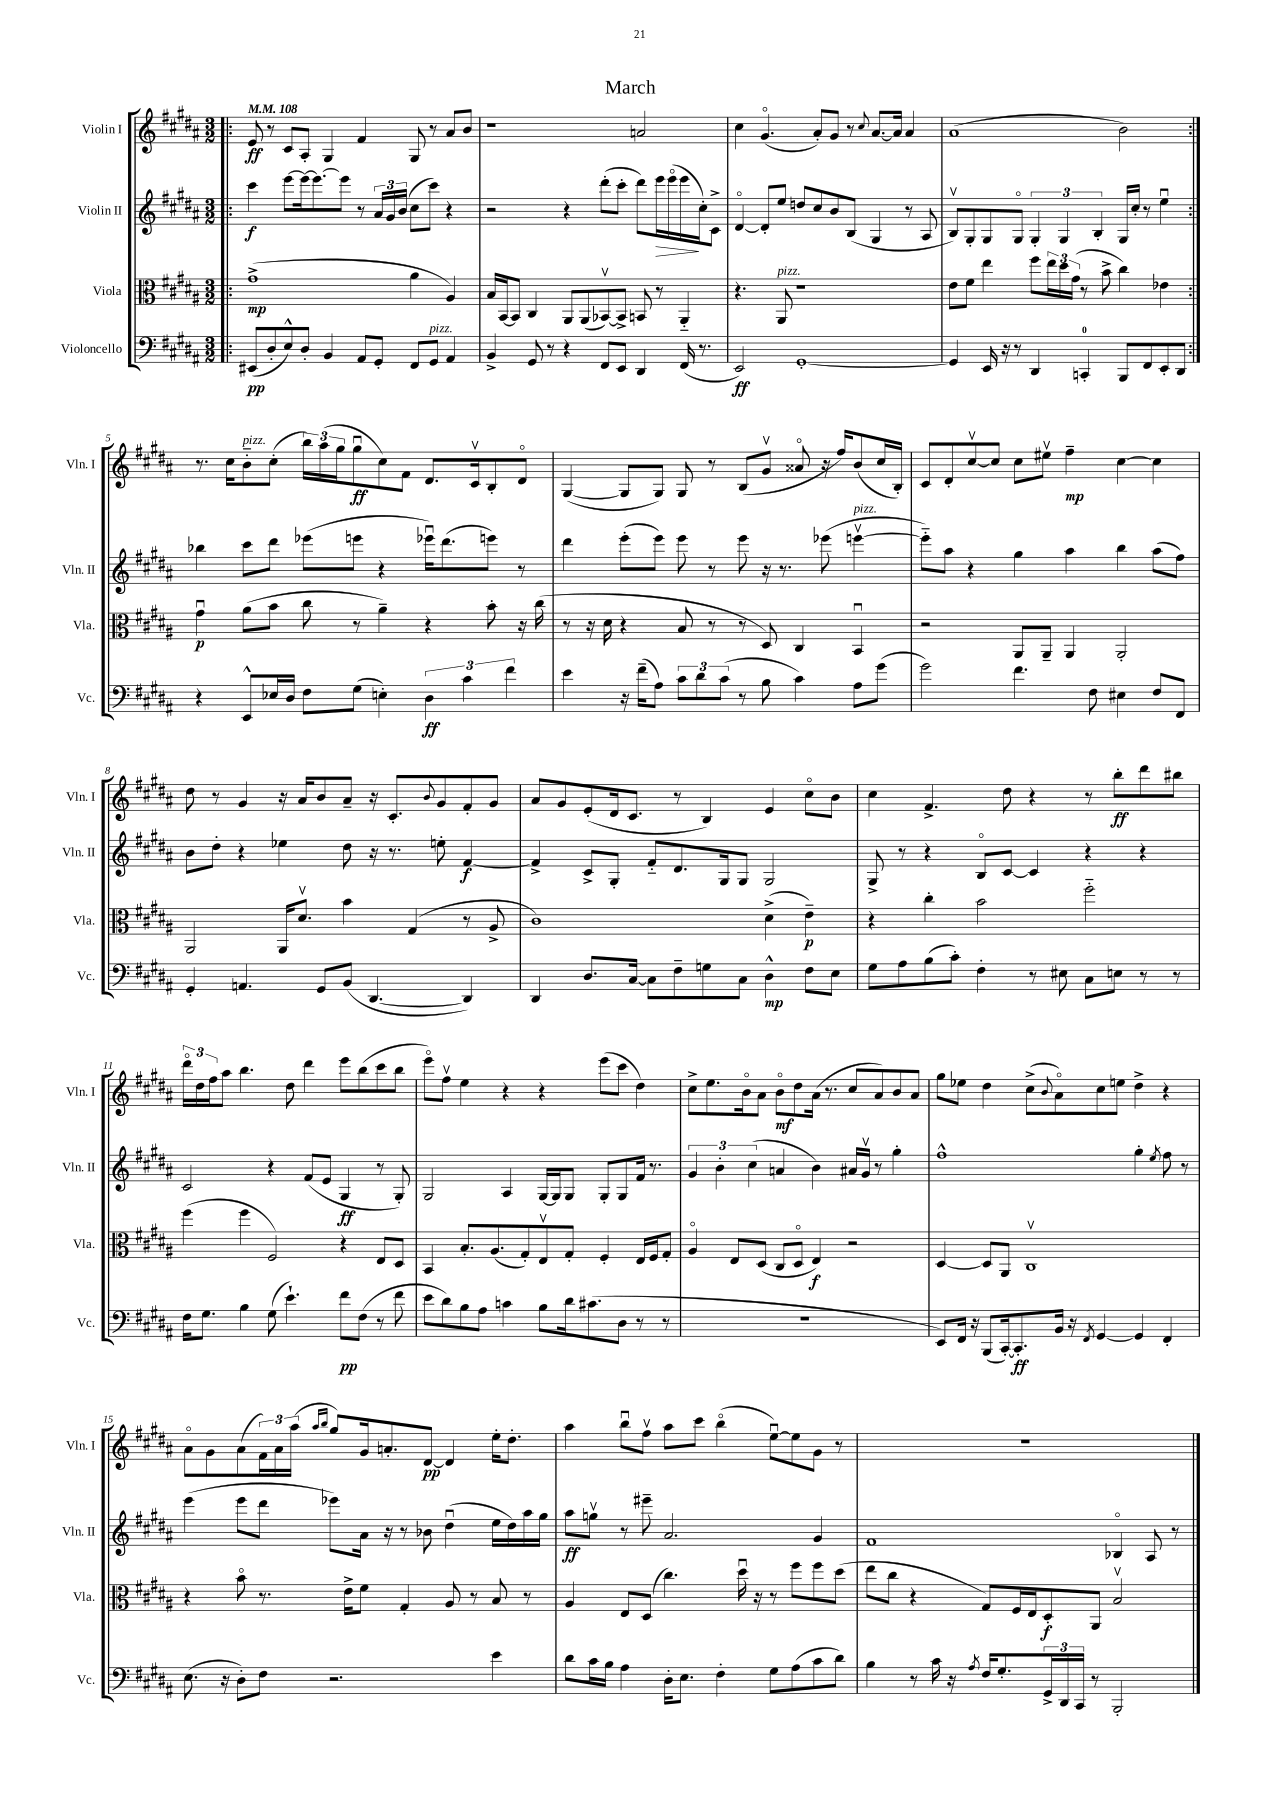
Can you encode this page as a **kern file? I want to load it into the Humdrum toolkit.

**kern	**kern	**kern	**kern
*staff4	*staff3	*staff2	*staff1
*clefF4	*clefC3	*clefG2	*clefG2
*k[f#c#g#d#a#]	*k[f#c#g#d#a#]	*k[f#c#g#d#a#]	*k[f#c#g#d#a#]
*M3/2	*M3/2	*M3/2	*M3/2
*MM108	*MM108	*MM108	*MM108
=!|:	=!|:	=!|:	=!|:
(8EE#	(1g#^	4ccc#	8e
8D#'	.	.	8r
8E^^)	.	[8eee	8c#
8D#'	.	16eee_	8A#'
.	.	8.eee_	.
4BB	.	.	4G#
.	.	8eee]	.
8AA#	.	8r	4f#
8GG#'	.	24a#	.
.	.	24g#	.
.	.	(24b	.
8FF#	4a#	8cc#	8G#
8GG#	.	8ccc#)	8r
4AA#	4A#)	4r	8a#
.	.	.	8b
=	=	=	=
4BB^	16B	2r	1r
.	[16BB	.	.
.	8BB]	.	.
8GG#	4C#	.	.
8r	.	.	.
4r	8AA#	4r	.
.	(8AA#	.	.
8FF#	[8BB-v)	(8ddd#'	.
8EE	8BB-^]	8ccc#'	.
4DD#	8BB	8ddd#)	2a
.	8r	16eee	.
.	.	(16eeeo	.
(16FF#	4AA#'~	16eee	.
8.r	.	16cc#')	.
.	.	8c#^	.
=	=	=	=
2EE)	4.r	[4d#o	4cc#
.	.	8d#']	(4.g#o
.	8AA#	8ee	.
[1GG#'	1r	8dd	.
.	.	8cc#	8a#')
.	.	8b	8g#
.	.	(8B	8r
.	.	.	8qqcc#
.	.	4G#	[8.a#
.	.	.	16a#]
.	.	8r	4a#
.	.	8A#	.
=	=	=	=
4GG#]	8e	8Bv)	(1a#
.	8f#	8G#'	.
16EE	4ee	8G#	.
16r	.	.	.
8r	.	8G#o	.
4DD#	8ff#	6G#'	.
.	24ee	.	.
.	24dd#	6G#	.
.	(24g#	.	.
4CC'	8r	.	.
.	.	6B'	.
.	8b^	.	.
8BBB	4cc#)	16G#	2b)
.	.	16cc#'	.
8FF#	.	8r	.
8EE'	4e-	4eeu	.
8DD#	.	.	.
=:|!	=:|!	=:|!	=:|!
4r	4g#u	4bb-	8.r
.	.	.	16cc#
8EE^^	(8a#	8ccc#	8b'~
16E-	8b	8ddd#	(8cc#'
16D#	.	.	.
8F#	8cc#	(8eee-	24bb)
.	.	.	(24aa#
.	.	.	24gg#
(8G#	8r	8eee	8gg#u
4E')	4a#~)	4r	8cc#)
.	.	.	8f#
6D#	4r	16eee-u)	8.d#
.	.	(8.ddd#	.
6c#	.	.	.
.	.	.	16c#v
.	8b'	8eee)	8B'
6f#	.	.	.
.	16r	8r	8d#o
.	(16cc#	.	.
=	=	=	=
4e	8r	4ddd#	([4G#
.	16r	.	.
.	16d#	.	.
16r	4r	(8eee'	8G#]
(16f#~	.	.	.
8A#)	.	8eee)	8G#)
12c#	8B	8eee	8G#
12d#	.	.	.
.	8r	8r	8r
(12c#	.	.	.
8r	8r	8eee	(8B
8B	8D#)	16r	8g#v
.	.	8.r	.
4c#)	4C#	.	8a##o
.	.	(8eee-	16r
.	.	.	16ff#)
8A#	4BBu	[4eeev	(8b
(8g#	.	.	16cc#
.	.	.	16B')
=	=	=	=
2g#)	2r	8eee'~])	8c#
.	.	8aa#	8d#'
.	.	4r	[8cc#v
.	.	.	8cc#]
4.f#	8AA#	4gg#	8cc#
.	8AA#~	.	8ee#v
.	4AA#	4aa#	4ff#~
8F#	.	.	.
4E#	2AA#'	4bb	[4cc#
8F#	.	(8aa#	4cc#]
8FF#	.	8ff#)	.
=	=	=	=
4GG#'	2AA#	8b	8dd#
.	.	8dd#'	8r
4.AA	.	4r	4g#
.	16AA#	4ee-	16r
.	8.d#v	.	16a#
8GG#	.	.	8b
(8BB	4b	8dd#	8a#~
[4.DD#	.	16r	16r
.	.	8.r	8.c#'
.	(4G#	.	.
.	.	.	8qqb
.	.	8ee'	8g#
4DD#])	8r	[4f#	8f#'
.	8A#^	.	8g#
=	=	=	=
4DD#	1c#)	4f#^]	8a#
.	.	.	8g#
8.D#	.	8c#^	(8e'
.	.	8G#'	16d#
[16C#	.	.	8.c#
8C#]	.	8f#'~	.
8F#~	.	8.d#	8r
8G	.	.	4B)
.	.	16G#	.
8C#	.	8G#	.
4D#^^	(4d#^	2G#	4e
8F#	4e~)	.	8cc#o
8E	.	.	8b
=	=	=	=
8G#	4r	8G#^	4cc#
8A#	.	8r	.
(8B	4cc#'	4r	4.f#^
8c#')	.	.	.
4F#'	2b	8Bo	.
.	.	[8c#	8dd#
8r	.	4c#]	4r
8E#	.	.	.
8C#	2ff#'~	4r	8r
8E	.	.	8bb'
8r	.	4r	8ddd#
8r	.	.	8bb#
=	=	=	=
16F#	(4ff#	2c#	24ddd#o
.	.	.	24dd#
8.G#	.	.	.
.	.	.	24ff#
.	.	.	8aa#
4B	4ff#	.	4.bb
(8G#	2F#)	4r	.
4.e`)	.	.	8dd#
.	.	(8f#	4ddd#
.	.	8e	.
8f#	4r	4G#	8eee
(8F#	.	.	(8bb
8r	8E	8r	8ccc#
8f#	8D#	8G#')	8bb
=	=	=	=
8e	4BB	2G#	8eeeo)
8d#)	.	.	8ff#v
8B	8.B'	.	4ee
8A#	.	.	.
.	(8.A#	.	.
4c	.	4A#	4r
.	8G#')	.	.
8B	8Ev	[16G#	4r
.	.	16G#]	.
16d#	8G#'	8G#	.
(8.c#	.	.	.
.	4F#'	8G#'	(8eee
8D#	.	8G#	8ccc#
8r	16E	16f#	4dd#)
.	16F#	8.r	.
8r	8G#'	.	.
=	=	=	=
1.r	4A#o	6g#	8cc#^
.	.	.	8.ee
.	.	6b'	.
.	8E	.	.
.	.	.	16bo
.	.	(6cc#	.
.	(8D#	.	8a#
.	8C#	4a	8bo
.	8D#o	.	8dd#
.	4E)	4b)	(16a#
.	.	.	8.r
.	2r	16a#	8cc#
.	.	16g#v	.
.	.	8r	8a#)
.	.	4gg#'	8b
.	.	.	8a#
=	=	=	=
8EE)	[4D#	1ff#^^	8gg#
16FF#	.	.	8ee-
16r	.	.	.
(8BBB	8D#]	.	4dd#
[16CC#')	8AA#	.	.
8.CC#']	.	.	.
.	1C#v	.	(8cc#^
.	.	.	8qqb
16BB	.	.	8a#o)
16r	.	.	.
8qFF#	.	.	.
[4GG#	.	.	8cc#
.	.	.	8ee
4GG#]	.	4gg#'	4dd#^
.	.	8qee	.
4FF#'	.	8ff#	4r
.	.	8r	.
=	=	=	=
(8.E	4r	(4eee	8a#o
.	.	.	8g#
16r	.	.	.
8D#')	8bo	8eee	(8a#
8F#	8.r	8ddd#	24f#)
.	.	.	24a#
.	.	.	(24aa#
.	.	.	16qqaa#
.	.	.	16qqbb
2.r	.	8eee-)	8gg#)
.	16e^	.	.
.	8f#	16a#	16g#
.	.	16r	8.a'
.	4G#'	8r	.
.	.	8b-	[8d#
.	8A#	(4dd#u	4d#]
.	8r	.	.
4e	8B	16ee	16ee'
.	.	16dd#)	8.dd#'
.	8r	16aa#	.
.	.	16gg#	.
=	=	=	=
8d#	4A#	8aa#	4aa#
16c#	.	8ggv	.
16B	.	.	.
4A#	8E	8r	8bbu
.	(8D#	8eee#~	8ff#v
16D#'	4.cc#)	2.a#	8aa#
8.E	.	.	.
.	.	.	8ccc#
4F#'	.	.	(4bbo
.	16dd#u	.	.
.	16r	.	.
8G#	8r	.	[8eeu)
(8A#	8ff#	.	8ee]
8c#	8ff#	4g#	8g#
8d#)	(8dd#	.	8r
=	=	=	=
4B	8ee	1f#	1.r
.	8cc#	.	.
8r	4r	.	.
16c#	.	.	.
16r	.	.	.
8qA#	.	.	.
16F#	8G#)	.	.
8.G#'	.	.	.
.	16F#	.	.
.	16E	.	.
24GG#^	8D#'	.	.
24DD#	.	.	.
24CC#	.	.	.
8r	8AA#	.	.
2BBB'	2Bv	4B-o	.
.	.	8A#	.
.	.	8r	.
==	==	==	==
*-	*-	*-	*-
